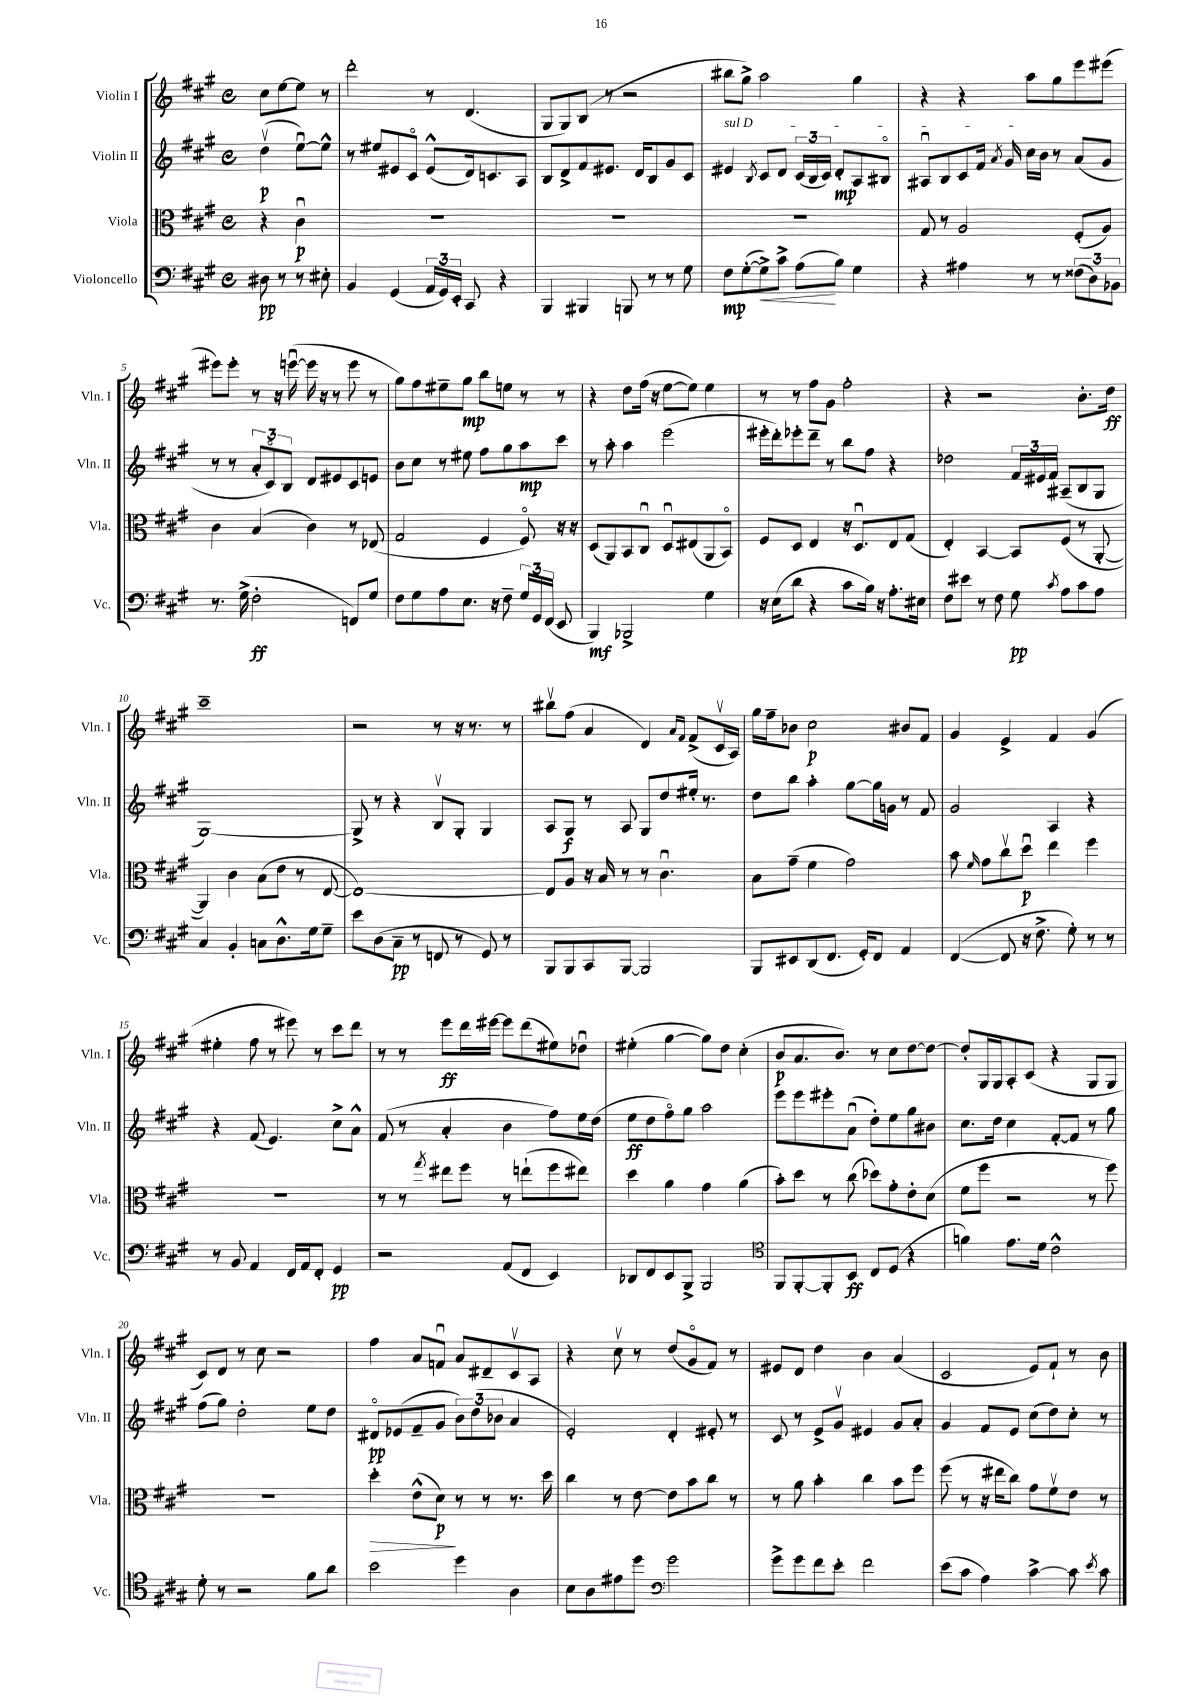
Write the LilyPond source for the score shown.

<<
\new StaffGroup <<
\new Staff = "s0" \with { instrumentName = "Violin I" shortInstrumentName = "Vln. I" } {
    \clef treble \key a \major \defaultTimeSignature \time 4/4 \partial 2
    \autoBeamOff cis''8[ e''8~ e''8] r8 |
    d'''2-. r8 d'4.( |
    gis8[ gis8) b8]( r8 r2 |
    bis''8[ gis''8]->) a''2 gis''4 |
    r4 r4 a''8[ gis''8 e'''8 eis'''8]( |
    eis'''8[) eis'''8]-. r8 r16 e'''16~\downbow( e'''16 r16 r8 e'''8 r8 |
    gis''8[) fis''8 eis''8-- gis''8]\mp b''8[ e''8] r8 r8 |
    r4 d''8[ fis''16]( r16 e''8[~ e''8]) e''4 |
    r8 r8 fis''8[ gis'8] fis''2-. |
    r4 r2 b'8.[-. d''16]\ff |
    cis'''1-- |
    r2 r8 r16 r8. r8 |
    bis''8[\upbow fis''8]( a'4 d'4) \grace { a'16[ fis'16] } fis'8[->( cis'16\upbow a16]) |
    gis''16[ fis''16-- bes'8] cis''2\p bis'8[ fis'8] |
    gis'4 e'4-> fis'4 gis'4( |
    eis''4-. fis''8 r8 eis'''8) r8 cis'''8[ d'''8] |
    r8 r8 e'''8[\ff d'''16 eis'''16]~ eis'''8[ d'''8( eis''8) des''8]\downbow |
    eis''4-.( gis''4~ gis''8[) d''8] cis''4-.( |
    b'8[\p a'8. b'8.]) r8 cis''8[ d''8~ d''8]~ |
    d''8[-. gis16 gis16 a8-. cis'8]( r4 gis8[ gis8] |
    cis'8[) d'8] r8 cis''8 r2 |
    fis''4 a'8[ f'8]\downbow a'8[ dis'8-- cis'8\upbow a8] |
    r4 cis''8\upbow r8 d''8[( gis'8\flageolet fis'8]) r8 |
    eis'8[ d'8] d''4 b'4 a'4( |
    cis'2 e'8[) fis'8]-! r8 b'8 \bar "|." |
}
\new Staff = "s1" \with { instrumentName = "Violin II" shortInstrumentName = "Vln. II" } {
    \clef treble \key a \major \defaultTimeSignature \time 4/4 \partial 2
    \autoBeamOff d''4\upbow\p( e''8[~\downbow) e''8]-^ |
    r8 eis''8[ eis'8 cis'8]\flageolet eis'8[-^( d'16) c'8. a8] |
    b8[ d'8-> fis'8 eis'8.] d'16[ b8 gis'8 cis'8] |
    \once \override TextSpanner.bound-details.left.text = \markup { \italic "sul D" } eis'4\startTextSpan \acciaccatura { b8 } cis'8[ d'8] \tuplet 3/2 { cis'16[( b16 cis'16]) } d'8[-.\mp a8 bis8]\flageolet |
    ais8[\downbow b8 cis'8 fis'16] \acciaccatura { a'8 } gis'16 cis''16[ b'16]\stopTextSpan r8 a'8[( gis'8] |
    r8 r8 \tuplet 3/2 { a'8[-. cis'8\flageolet) b8] } d'8[ eis'8 cis'8 e'8] |
    b'8[ cis''8] r8 eis''8 fis''8[ gis''8 a''8\mp cis'''8] |
    r8 a''8-. a''4 e'''2( |
    eis'''16[-. d'''16-.) ees'''8-. d'''8]-- r8 b''8[ fis''8] r4 |
    des''2 \tuplet 3/2 { fis'16[ eis'16 fis'16] } ais8[--( b8 gis8] |
    gis1~) |
    gis8-> r8 r4 b8[\upbow gis8]-. gis4 |
    a8[ gis8]\f r8 a8 gis8[ d''8 eis''16]-. r8. |
    d''8[ b''8] a''4-. gis''8[~ gis''16 g'16] r8 fis'8 |
    gis'2 a4 r4 |
    r4 fis'8( e'4.) cis''8[-> a'8]-^ |
    fis'8( r8 a'4-. b'4 fis''8[) e''16 d''16]( |
    e''8[\ff d''8 fis''8\flageolet) gis''8] a''2 |
    e'''8[ e'''8 eis'''8-. a'8]\downbow( d''8[-.) e''8 gis''8 bis'8] |
    cis''8.[ d''16] cis''4 fis'8[~-. fis'8] r8 gis''8 |
    fis''8[( gis''8]) d''2-. e''8[ d''8] |
    dis'8[\flageolet\pp ees'8( fis'8-- gis'8] \tuplet 3/2 { b'8[) d''8( bes'8] } a'4 |
    e'2-.) d'4-. eis'8-. r8 |
    cis'8 r8 e'8[-> gis'8]\upbow eis'4 gis'8[ a'8]-. |
    gis'4 fis'8[ e'8] cis''8[( d''8) cis''8]-. r8 \bar "|." |
}
\new Staff = "s2" \with { instrumentName = "Viola" shortInstrumentName = "Vla." } {
    \clef alto \key a \major \defaultTimeSignature \time 4/4 \partial 2
    \autoBeamOff r4 cis'4\downbow\p |
    R1 |
    R1 |
    R1 |
    gis8 r8 a2 fis8[-.( a8]) |
    cis'4 b4( cis'4) r8 ees8( |
    gis2 fis4 fis8\flageolet) r16 r16 |
    d8[( a,8) b,8 cis8]\downbow d8[\downbow eis8( a,8 b,8]\flageolet) |
    fis8[ d8] e4 r16 d8.[\downbow e8 gis8]( |
    e4-.) b,4~ b,8[ fis8]( r8 a,8~-. |
    a,4) cis'4 b8[( e'8] r8 e8~ |
    e1~) |
    e8[ a8] r16 b16 r8 r8 cis'4.\downbow |
    b8[ gis'8]--( fis'4 gis'2) |
    b'8 \grace { fis'16 } gis'8[ cis''8\upbow d''8]\downbow\p e''4 fis''4 |
    r1 |
    r8 r8 \acciaccatura { gis''8 } eis''8[ fis''8] r8 e''8[-!( fis''8 eis''8]) |
    d''4 a'4 gis'4 a'4( |
    b'8[-.) d''8] r8 cis''8( des''8[) gis'8-. e'8-. d'8]( |
    fis'8[ fis''8] r2 r8 fis''8) |
    R1 |
    d''4-.\> e'8[-^( d'8]\p\!) r8 r8 r8. d''16 |
    cis''4 r8 e'8~ e'8[ b'8 cis''8] r8 |
    r8 a'8 b'4-. cis''4 b'8[ fis''8] |
    fis''8( r8 r16 eis''16[ cis''8]) gis'8[ fis'8\upbow e'8] r8 \bar "|." |
}
\new Staff = "s3" \with { instrumentName = "Violoncello" shortInstrumentName = "Vc." } {
    \clef bass \key a \major \defaultTimeSignature \time 4/4 \partial 2
    \autoBeamOff dis8\pp r8 r8 eis8-. |
    b,4 gis,4( \tuplet 3/2 { a,16[ gis,16) e,16]-. } cis,8 r4 |
    b,,4 bis,,4 b,,8 r8 r8 gis8 |
    fis8[\mp gis8~-.( gis8->\<) cis'8]-> a8[\!( b8]) gis4 |
    r4 ais4 r8 r8 \tuplet 3/2 { fisis8[( d8) bes,8] } |
    r8. gis16->( fis2-.\ff f,8[) gis8] |
    fis8[ gis8 a8 e8.] r16 fis8-- \tuplet 3/2 { gis16[ gis,16 fis,16]( } e,8 |
    b,,4\mf) bes,,2-> gis4 |
    r16 e16[( d'8] r4 cis'8[ b16]) r16 a8.[-. eis16] |
    fis8[ eis'8] r8 fis8 gis8\pp \acciaccatura { cis'8 } a8[ cis'8 a8] |
    cis4 b,4-. c8[ d8.-^ gis16 gis8]-- |
    e'8[ d8( cis8]--\pp r8 f,8 r8 gis,8) r8 |
    b,,8[ b,,8 cis,8 b,,8]~ b,,2 |
    b,,8[ eis,8 d,8( fis,8.] gis,16[-.) fis,8] a,4 |
    fis,4~( fis,8 r16 fis8.-> gis8-.) r8 r8 |
    r8 b,8 a,4 fis,16[ a,16 fis,8]-. gis,4\pp |
    r2 a,8[( fis,8] e,4) |
    des,8[ fis,8 e,8 b,,8]-> b,,2 |
    \clef tenor fis,8[ fis,8~-. fis,8-. b,8]\ff cis8[ d8]( r4 |
    f'4) e'8.[ d'16] cis'2-^ |
    d'8-. r8 r2 fis'8[ a'8] |
    b'2 d''4 a4 |
    b8[ a8 eis'8 d''8] \clef bass gis'2 |
    gis'8[-> gis'8 fis'8 e'8]-. fis'2 |
    e'8[( cis'8] a4) cis'4~-> cis'8 \acciaccatura { e'8 } cis'8 \bar "|." |
}
>>
>>
